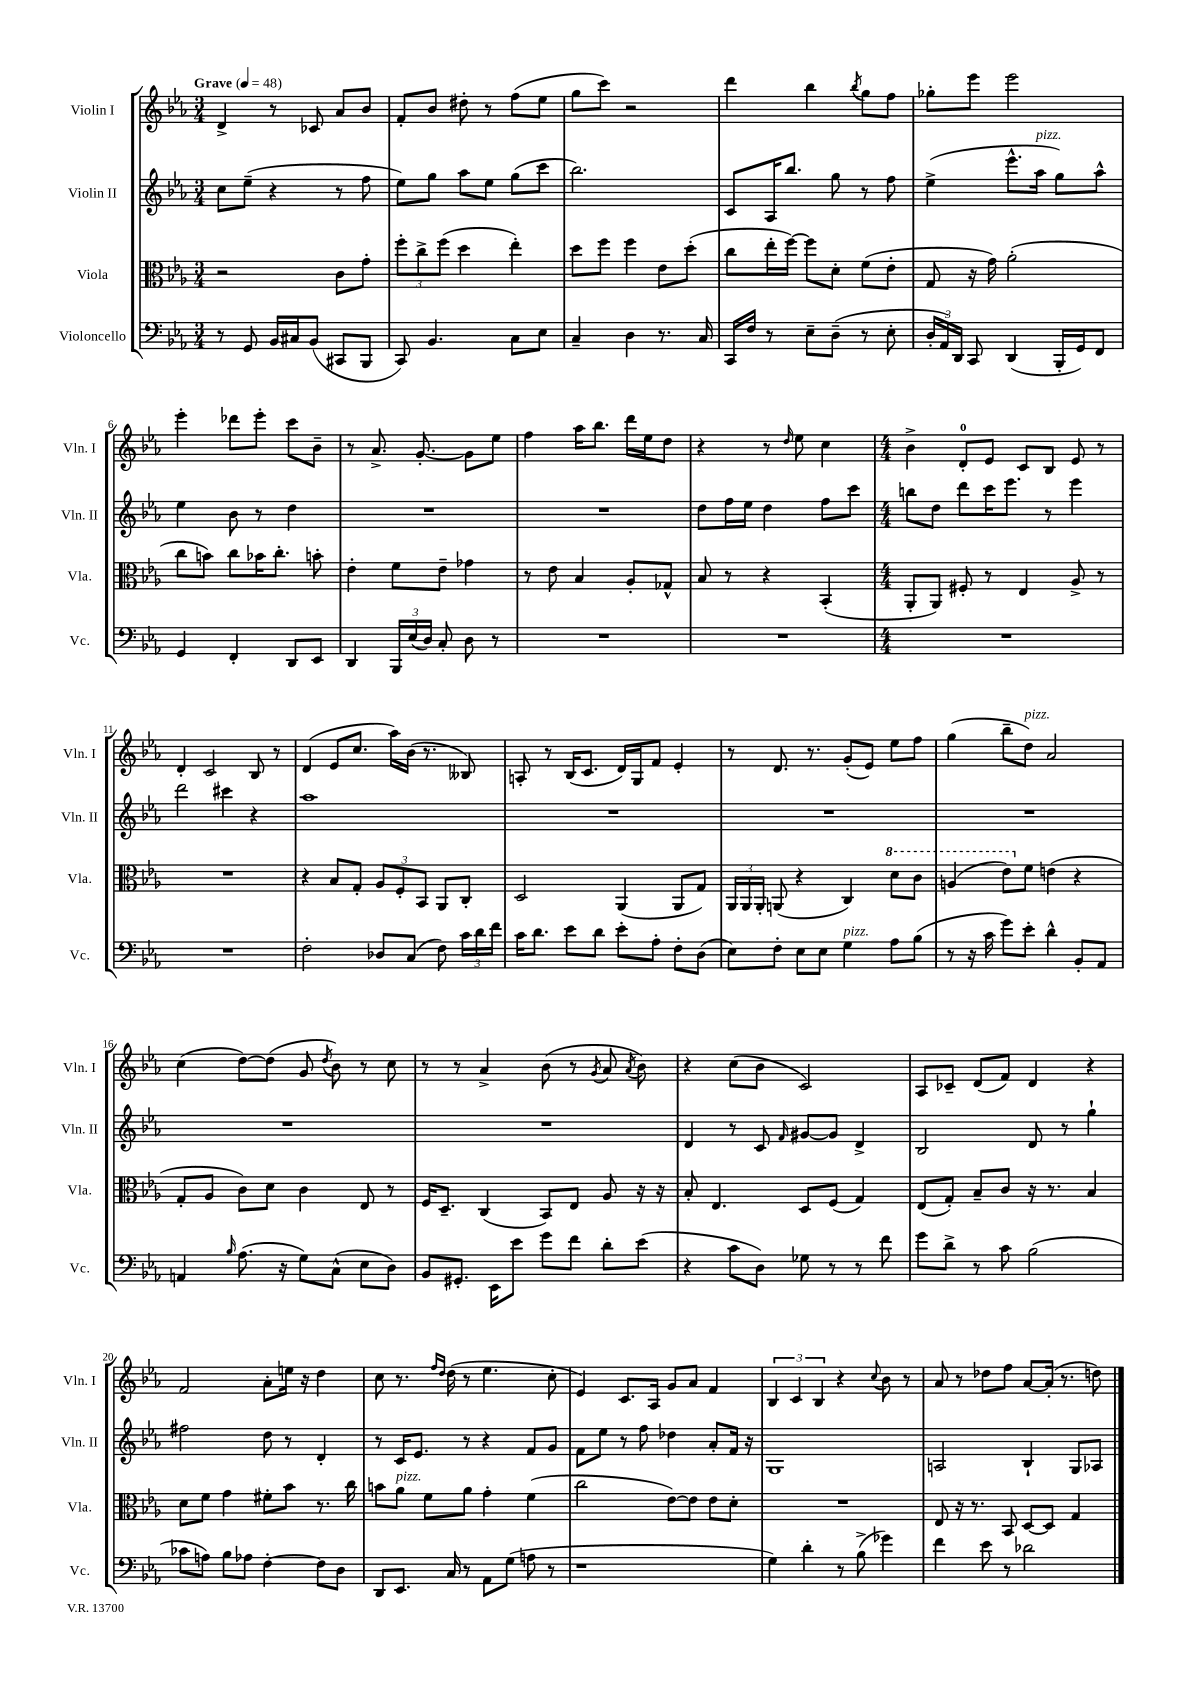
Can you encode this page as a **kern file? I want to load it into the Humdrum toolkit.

**kern	**kern	**kern	**kern
*staff4	*staff3	*staff2	*staff1
*clefF4	*clefC3	*clefG2	*clefG2
*k[b-e-a-]	*k[b-e-a-]	*k[b-e-a-]	*k[b-e-a-]
*M3/4	*M3/4	*M3/4	*M3/4
*MM48	*MM48	*MM48	*MM48
8r	2r	8cc	4d^
8GG	.	(8ee-~	.
16BB-	.	4r	8r
16C#	.	.	.
(8BB-	.	.	8c-
8CC#	8c	8r	8a-
8BBB-	8g'	8ff	8b-
=	=	=	=
8CC)	12ff'	8ee-)	8f'
.	12cc^	.	.
4.BB-	.	8gg	8b-
.	(12ff	.	.
.	4dd	8aa-	8dd#'
.	.	8ee-	8r
8C	4ee-')	(8gg	(8ff
8E-	.	8ccc	8ee-
=	=	=	=
4C~	8dd	2.bb-)	8gg
.	8ff	.	8ccc)
4D	4ff	.	2r
8.r	8e-	.	.
.	(8dd'	.	.
16C	.	.	.
=	=	=	=
16CC	8cc	8c	4ddd
16F	.	.	.
8r	16ee-'	16A-	.
.	[16ff)	8.bb-	.
8E-~	8ff]	.	4bb-
(8D~	8d'	8gg	.
.	.	.	8qbb-
8r	(8f	8r	8gg
8E-'	8e-'	8ff	8ff
=	=	=	=
24D'	8G	(4ee-^	8gg-'
24AA-)	.	.	.
24DD	.	.	.
8CC	16r	.	8eee-
.	16g)	.	.
(4DD	(2a-'	8.eee-^^	2eee-
.	.	16aa-	.
16BBB-'	.	8gg)	.
16GG)	.	.	.
8FF	.	8aa-^^	.
=	=	=	=
4GG	8cc	4ee-	4eee-'
.	8b)	.	.
4FF'	8cc	8b-	8ddd-
.	16b-	8r	8eee-'
.	8.cc'	.	.
8DD	.	4dd	8ccc
8EE-	8b'	.	8b-~
=	=	=	=
4DD	4e-'	2.r	8r
.	.	.	8.a-^
24BBB-	8f	.	.
(24E-	.	.	.
.	.	.	[8.g'
24D)	.	.	.
8C'	8e-~	.	.
8D	4g-	.	8g]
8r	.	.	8ee-
=	=	=	=
2.r	8r	2.r	4ff
.	8e-	.	.
.	4B-	.	16aa-
.	.	.	8.bb-
.	8A-'	.	16ddd
.	.	.	16ee-
.	8G-^^	.	8dd
=	=	=	=
2.r	8B-	8dd	4r
.	8r	16ff	.
.	.	16ee-	.
.	4r	4dd	8r
.	.	.	16qqdd
.	.	.	8ee-
.	(4BB-'	8ff	4cc
.	.	8ccc	.
=	=	=	=
*M4/4	*M4/4	*M4/4	*M4/4
1r	8AA-'	8bb	4b-^
.	8AA-)	8dd	.
.	8F#'	8ddd	8d'
.	8r	16ccc	8e-
.	.	8.eee-	.
.	4E-	.	8c
.	.	8r	8B-
.	8A-^	4eee-	8e-
.	8r	.	8r
=	=	=	=
1r	1r	2ddd	4d'
.	.	.	2c
.	.	4ccc#	.
.	.	4r	8B-
.	.	.	8r
=	=	=	=
2F'	4r	1aa-	(4d
.	8B-	.	8e-
.	8G'	.	8.cc
8D-	12A-	.	.
.	.	.	16aa-)
.	12F'	.	.
(8C	.	.	(16b-
.	12BB-	.	.
.	.	.	8.r
8F)	8AA-	.	.
24c	8C'	.	8B--)
24d	.	.	.
24f	.	.	.
=	=	=	=
16c	2D	1r	8A'
8.d	.	.	.
.	.	.	8r
8e-	.	.	(16B-
.	.	.	8.c
8d	.	.	.
8e-'	(4AA-	.	16d)
.	.	.	16G
8A-'	.	.	8f
8F'	8AA-	.	4e-'
(8D	8G)	.	.
=	=	=	=
8E-)	24AA-	1r	8r
.	24AA-	.	.
.	24AA-'	.	.
8F'	(8AA	.	8.d
8E-	4r	.	.
.	.	.	8.r
8E-	.	.	.
4G	4C)	.	(8g'
.	.	.	8e-)
8A-	8dd	.	8ee-
(8B-	8cc	.	8ff
=	=	=	=
8r	(4a	1r	(4gg
16r	.	.	.
16c	.	.	.
8g)	8ee-)	.	8bb-~
8e-'	8f	.	8dd)
4d^^	(4e	.	2a-
8BB-'	4r	.	.
8AA-	.	.	.
=	=	=	=
4AA	8G'	1r	(4cc
.	8A-	.	.
16qqB-	.	.	.
(8.A-	8c)	.	[8dd)
.	8d	.	(8dd]
16r	.	.	.
8G)	4c	.	8g
.	.	.	8qdd
(8C^^	.	.	8b-)
8E-	8E-	.	8r
8D)	8r	.	8cc
=	=	=	=
8BB-	16F	1r	8r
.	8.D~	.	.
8.GG#'	.	.	8r
.	(4C	.	4a-^
16EE-	.	.	.
8e-	.	.	.
8g	8BB-)	.	(8b-
8f	8E-	.	8r
.	.	.	8qg
8d'	8A-	.	8a-
.	.	.	8qa-
(8e-	16r	.	8b-)
.	16r	.	.
=	=	=	=
4r	8B-'	4d	4r
.	4.E-	.	.
8c	.	8r	(8cc
8D)	.	8c	8b-
.	.	16qqf	.
8G-	8D	[8g#	2c)
8r	(8F	8g#]	.
8r	4G)	4d^	.
8f	.	.	.
=	=	=	=
8g	(8E-	2B-	8A-
8d^	8G')	.	8c-~
8r	8B-~	.	(8d
8c	8c	.	8f)
(2B-	16r	8d	4d
.	8.r	.	.
.	.	8r	.
.	4B-	4gg`	4r
=	=	=	=
8c-	8d	2ff#	2f
8A)	8f	.	.
8B-	4g	.	.
8A-	.	.	.
[4F'	8f#'	8dd	8a-'
.	8b-	8r	16ee
.	.	.	16r
8F]	8.r	4d'	4dd
8D	.	.	.
.	16cc	.	.
=	=	=	=
8DD	8b	8r	8cc
8.EE-	8a-	16c	8.r
.	.	8.e-	.
.	8f	.	.
.	.	.	16qqff
.	.	.	16qqdd
16C	.	.	(16dd
8r	8a-	8r	8r
8AA-	4g'	4r	4.ee-
(8G	.	.	.
8A	(4f	8f	.
8r	.	8g	8cc'
=	=	=	=
1r	2cc	8f	4e-)
.	.	8ee-	.
.	.	8r	8.c
.	.	8ff	.
.	.	.	16A-
.	[8e-)	4dd-	8g
.	8e-]	.	8a-
.	8e-	8a-'	4f
.	8d'	16f	.
.	.	16r	.
=	=	=	=
4G)	1r	1G	6B-
.	.	.	6c
4d'	.	.	.
.	.	.	6B-
8r	.	.	4r
(8B-^	.	.	.
.	.	.	8qqcc
4g-)	.	.	8b-
.	.	.	8r
=	=	=	=
4f	8E-	2A	8a-
.	16r	.	8r
.	8.r	.	.
8e-	.	.	8dd-
8r	8BB-	.	8ff
2d-	[8D	4B-`	[8a-
.	8D]	.	(16a-']
.	.	.	8.r
.	4G	8G	.
.	.	8A-	8dd)
==	==	==	==
*-	*-	*-	*-
